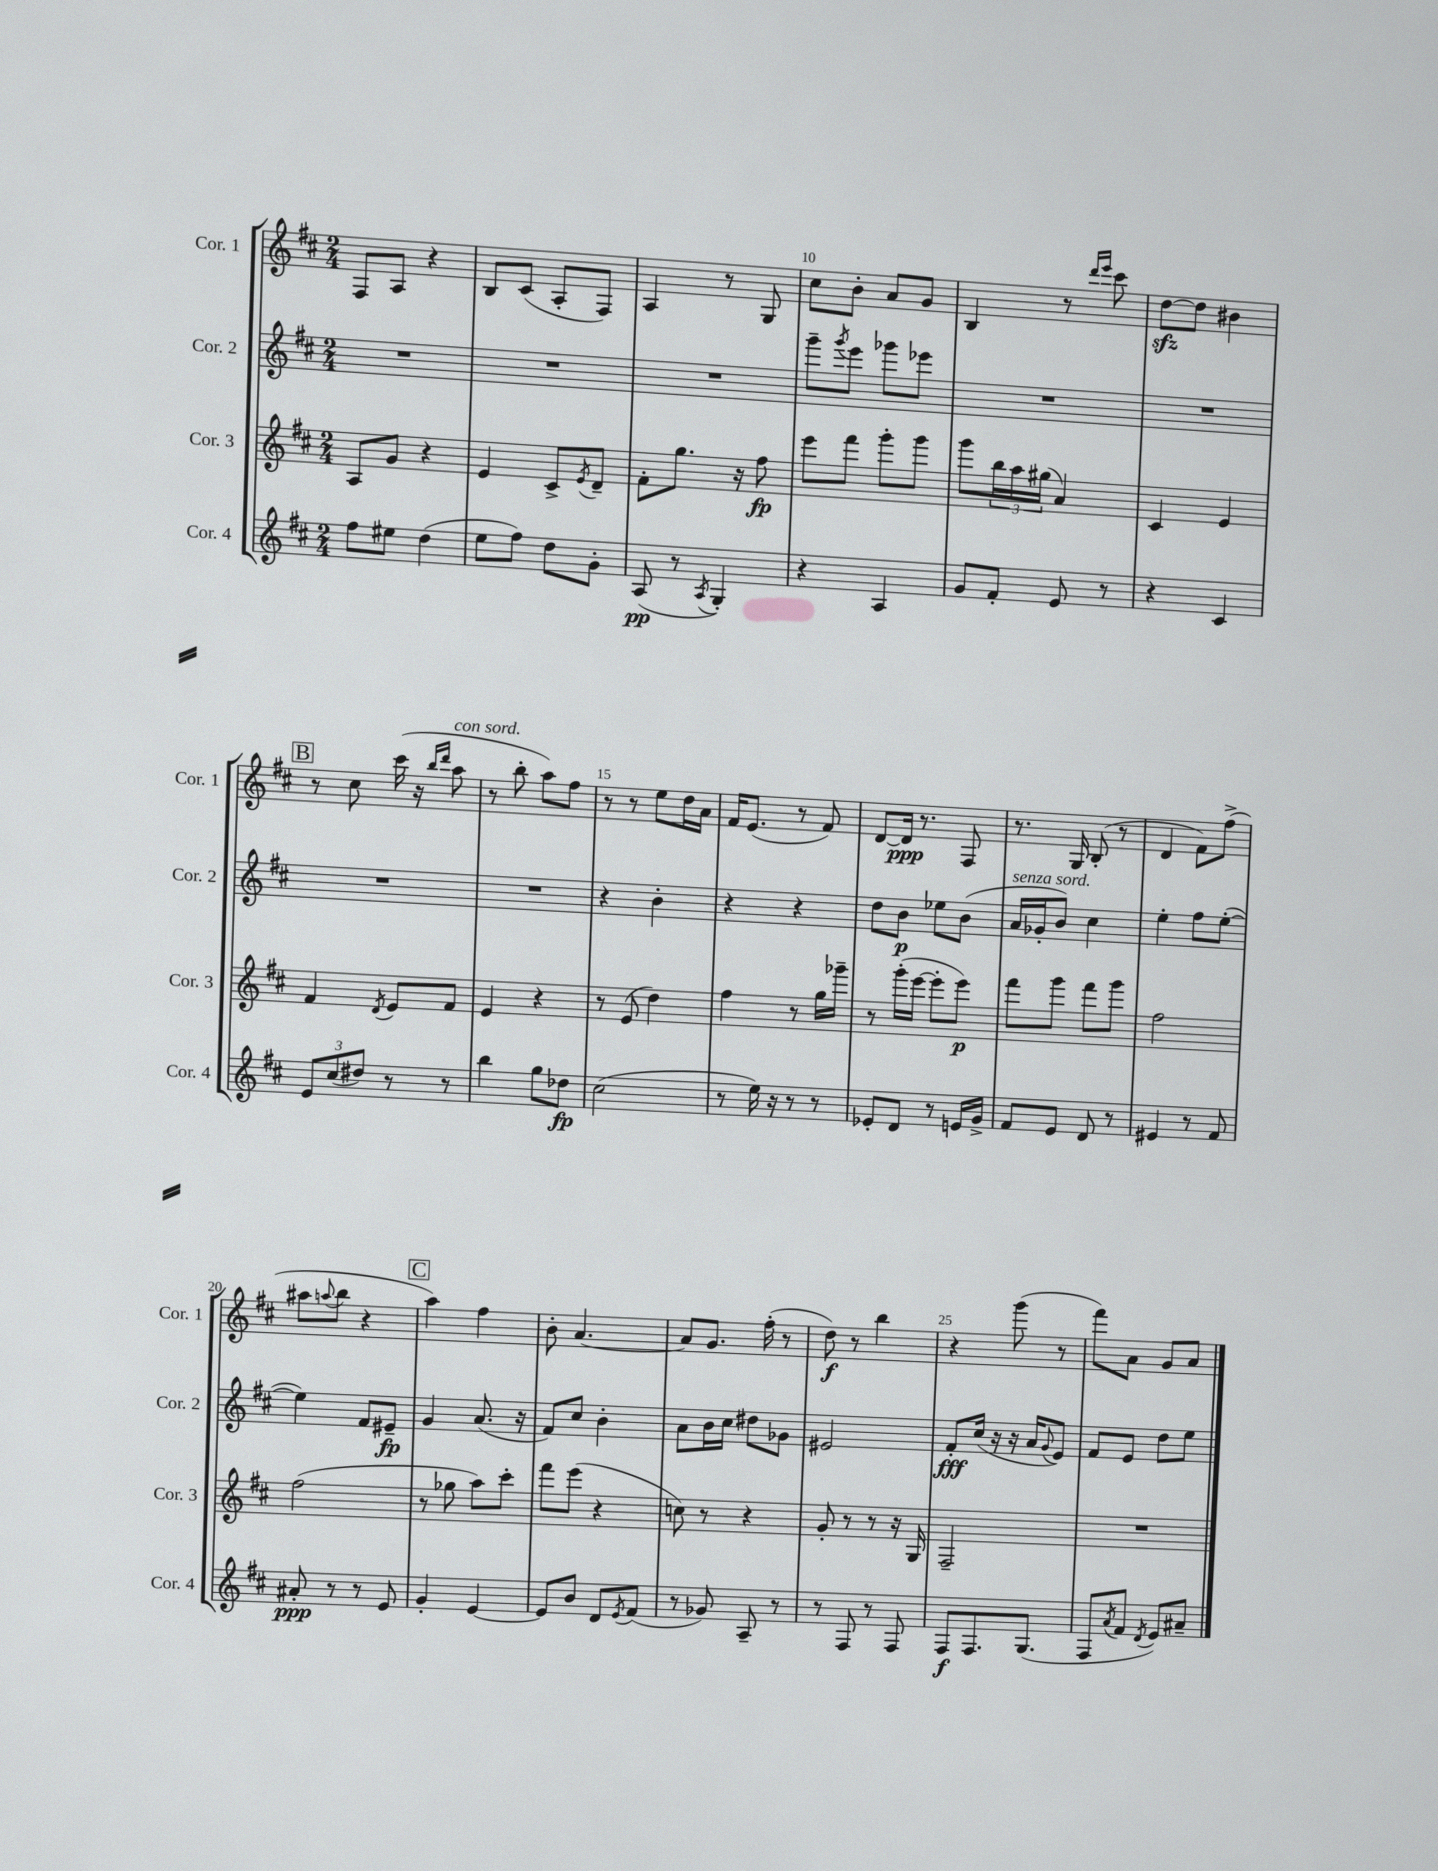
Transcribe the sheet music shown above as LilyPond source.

<<
\new StaffGroup <<
\new Staff = "s0" \with { instrumentName = "Cor. 1" shortInstrumentName = "Cor. 1" } {
    \clef treble \key d \major \numericTimeSignature \time 2/4
    fis8 a8 r4 |
    b8 cis'8( a8-. fis8) |
    a4 r8 g8 |
    cis''8 b'8-. a'8 g'8 |
    b4 r8 \grace { d'''16 e'''16 } cis'''8 |
    d''8~\sfz d''8 bis'4 |
    \mark \markup { \box "B" } r8 cis''8 cis'''16( r16 \grace { b''16 d'''16 } a''8^\markup { \italic "con sord." } |
    r8 b''8-. a''8) fis''8 |
    r8 r8 e''8 d''16 a'16 |
    fis'16 e'8.( r8 fis'8) |
    d'8~ d'16\ppp r8. fis8 |
    r8. g16 b8-.( r8 |
    d'4 fis'8) fis''8->( |
    ais''8 \appoggiatura { a''8 } b''8 r4 |
    \mark \markup { \box "C" } a''4) fis''4 |
    b'8-. a'4.~ |
    a'8 g'8. fis''16-.( r8 |
    d''8\f) r8 b''4 |
    r4 g'''8( r8 |
    fis'''8) a'8 g'8 a'8 \bar "|." |
}
\new Staff = "s1" \with { instrumentName = "Cor. 2" shortInstrumentName = "Cor. 2" } {
    \clef treble \key d \major \numericTimeSignature \time 2/4
    R2 |
    R2 |
    R2 |
    g'''8-- \acciaccatura { g'''8 } e'''8 ges'''8 ees'''8 |
    R2 |
    R2 |
    \mark \markup { \box "B" } R2 |
    R2 |
    r4 b'4-. |
    r4 r4 |
    d''8 b'8\p ees''8 b'8( |
    a'16^\markup { \italic "senza sord." } ges'16-. b'8) cis''4 |
    e''4-. fis''8 e''8~-.( |
    e''4) fis'8 eis'8--\fp |
    \mark \markup { \box "C" } g'4 a'8.( r16 |
    fis'8) cis''8 b'4-. |
    a'8 b'16 cis''16 dis''8 ges'8 |
    eis'2 |
    fis'8-.\fff cis''16( r16 r16 a'16 \appoggiatura { g'8 } e'8) |
    fis'8 e'8 d''8 e''8 \bar "|." |
}
\new Staff = "s2" \with { instrumentName = "Cor. 3" shortInstrumentName = "Cor. 3" } {
    \clef treble \key d \major \numericTimeSignature \time 2/4
    a8 g'8 r4 |
    e'4 cis'8-> \acciaccatura { e'8 } d'8-- |
    fis'8-. g''8. r16 fis''8\fp |
    e'''8 fis'''8 g'''8-. g'''8 |
    g'''8 \tuplet 3/2 { b''16 a''16 gis''16( } a'4) |
    cis'4 e'4 |
    \mark \markup { \box "B" } fis'4 \acciaccatura { d'8 } e'8 fis'8 |
    e'4 r4 |
    r8 e'8( d''4) |
    fis''4 r8 g''16 ges'''16-- |
    r8 g'''16-.( e'''16~ e'''8-. e'''8\p) |
    fis'''8 g'''8 fis'''8 g'''8 |
    fis''2 |
    fis''2( |
    \mark \markup { \box "C" } r8 ges''8 a''8) cis'''8-. |
    fis'''8 e'''8( r4 |
    c''8) r8 r4 |
    g'8-. r8 r8 r16 g16 |
    fis2-- |
    R2 \bar "|." |
}
\new Staff = "s3" \with { instrumentName = "Cor. 4" shortInstrumentName = "Cor. 4" } {
    \clef treble \key d \major \numericTimeSignature \time 2/4
    fis''8 eis''8 d''4( |
    e''8 fis''8) d''8 g'8-. |
    a8\pp( r8 \acciaccatura { a8 } g4-.) |
    r4 a4 |
    g'8 fis'8-. e'8 r8 |
    r4 cis'4 |
    \mark \markup { \box "B" } \tuplet 3/2 { e'8 cis''8( dis''8) } r8 r8 |
    b''4 g''8 des''8\fp |
    cis''2( |
    r8 e''16) r16 r8 r8 |
    ees'8-. d'8 r8 e'16 g'16-> |
    fis'8 e'8 d'8 r8 |
    eis'4 r8 fis'8 |
    ais'8-.\ppp r8 r8 e'8 |
    \mark \markup { \box "C" } g'4-. e'4~ |
    e'8 b'8 d'8 \acciaccatura { e'8 } fis'8( |
    r8 ges'8) a8-- r8 |
    r8 fis8 r8 fis8 |
    fis8\f fis8. g8.( |
    fis8 \acciaccatura { a'8 } fis'8 \acciaccatura { d'8 } e'8) ais'8-- \bar "|." |
}
>>
>>
\layout { \context { \Score currentBarNumber = #7 \override BarNumber.break-visibility = ##(#f #t #t) barNumberVisibility = #(every-nth-bar-number-visible 5) } }
